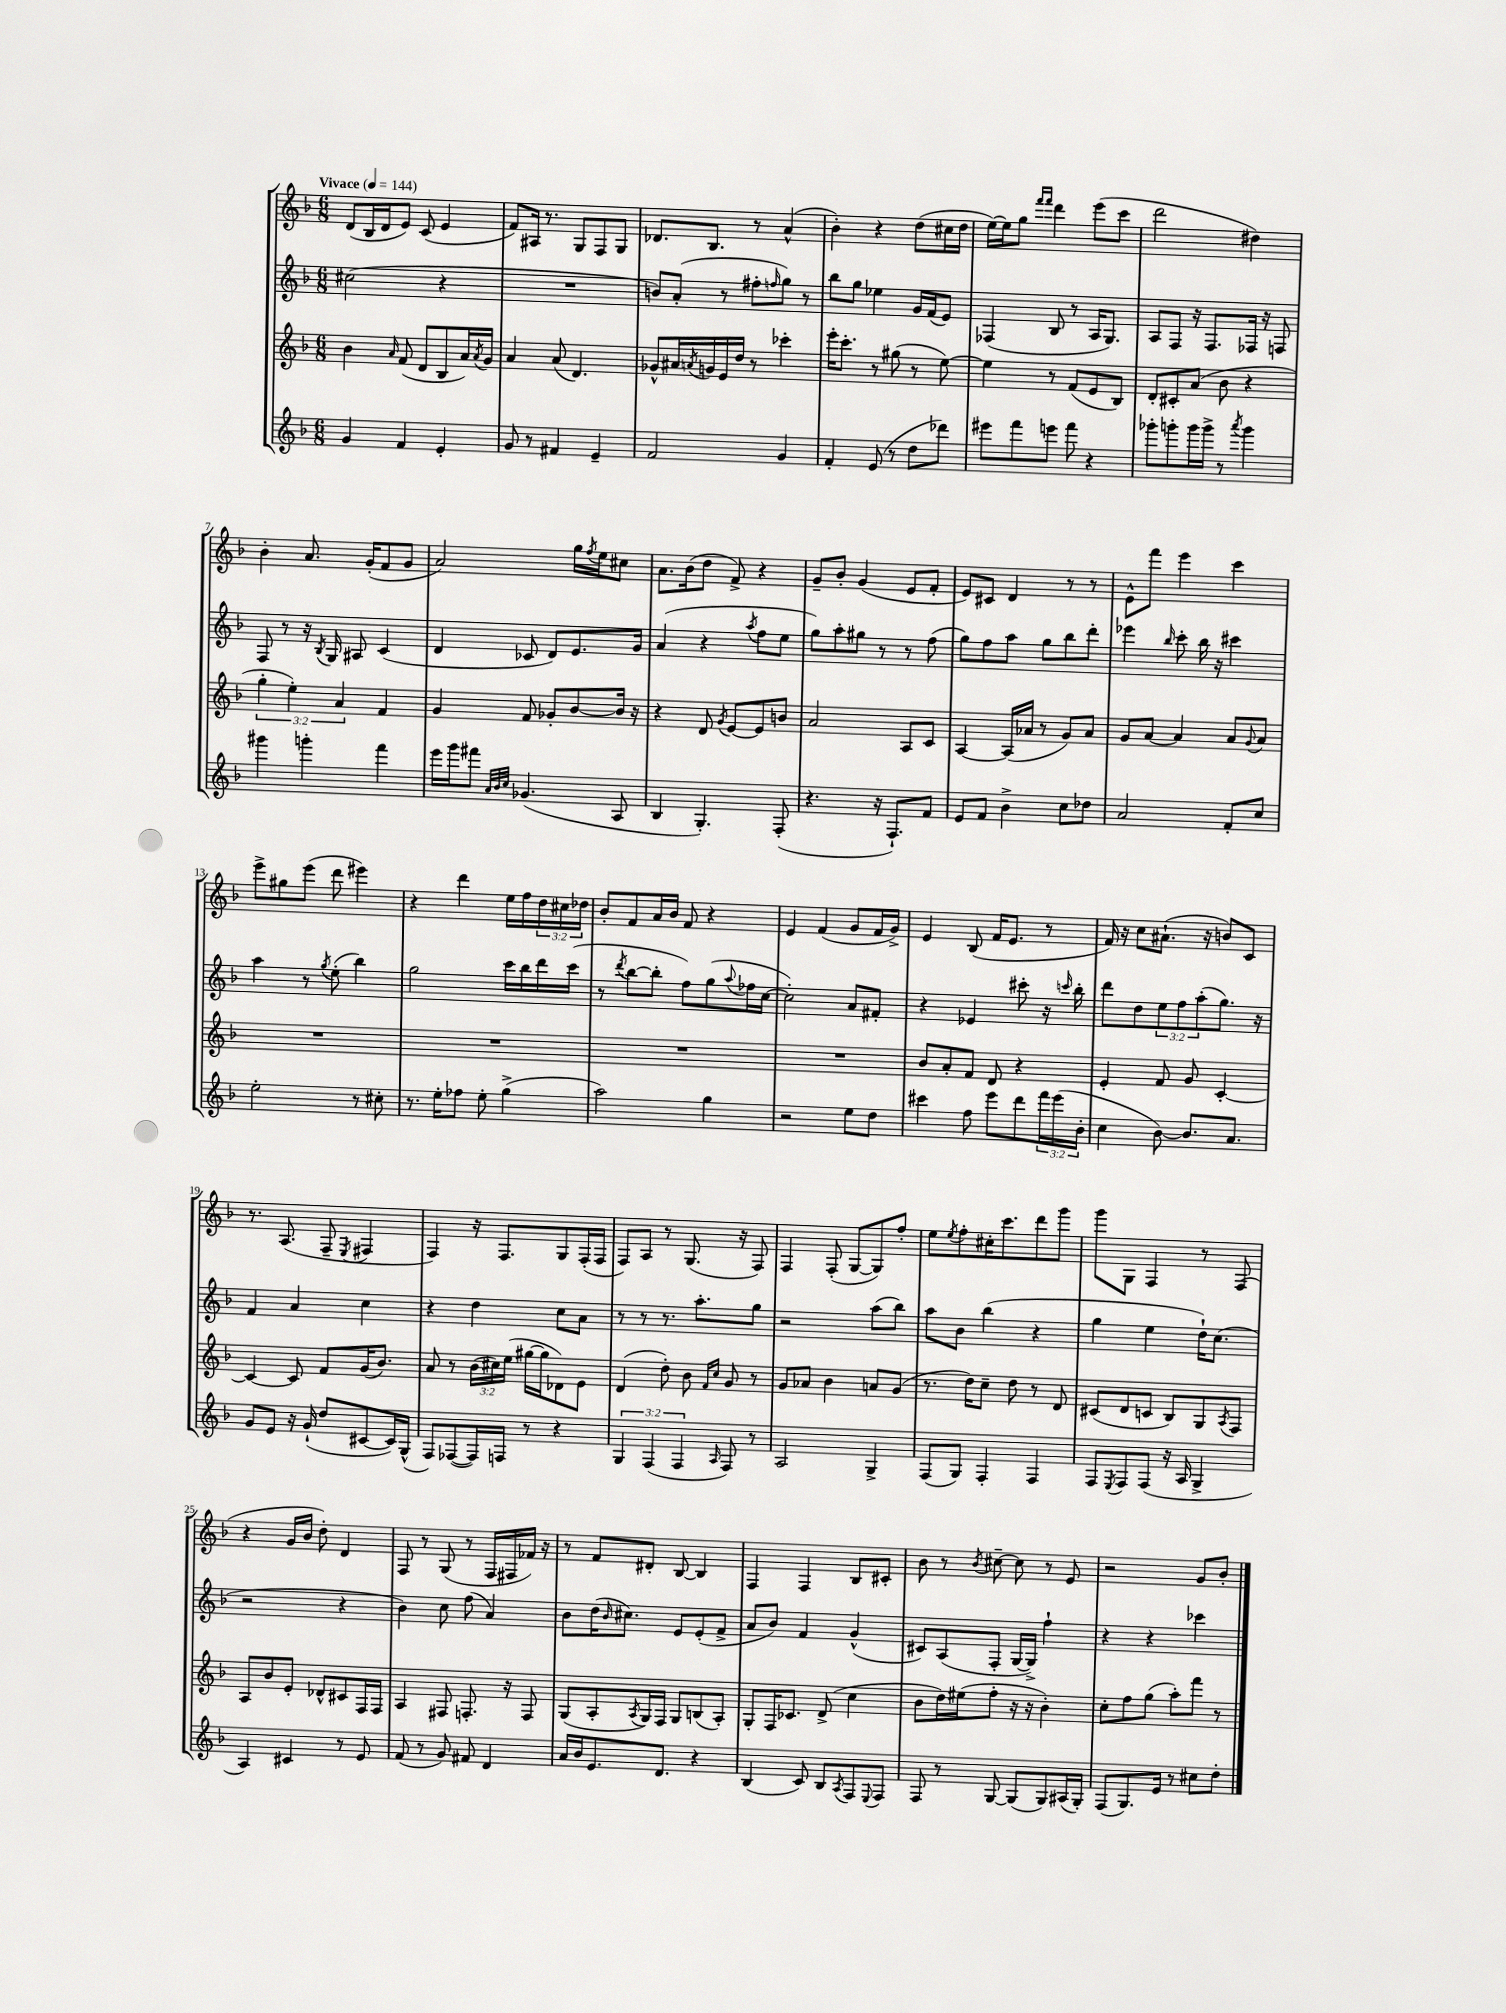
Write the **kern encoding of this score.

**kern	**kern	**kern	**kern
*staff4	*staff3	*staff2	*staff1
*clefG2	*clefG2	*clefG2	*clefG2
*k[b-]	*k[b-]	*k[b-]	*k[b-]
*M6/8	*M6/8	*M6/8	*M6/8
*MM144	*MM144	*MM144	*MM144
4g/	4b-\	(2cc#\	(8d/L
.	.	.	16B-/L
.	.	.	16d/J
.	16qqa/	.	.
4f/	(8f/	.	8e/J)
.	8d/L	.	(8c/
4e'/	8B-/	4r	4e/
.	16a/L)	.	.
.	8qa/	.	.
.	16g/JJ	.	.
=	=	=	=
8g/	4a/	2.r	8f/L)
8r	.	.	16A#/Jk
.	.	.	8.r
4f#/	(8a/	.	.
.	4.d/)	.	8G/L
4e~/	.	.	8F/
.	.	.	8G/J
=	=	=	=
2f/	8g-^^/L	8b/L)	8.d-/L
.	16a#/L	(8a'/J	.
.	8qa/	.	.
.	16g/	.	8.B-/J
.	16e/	8r	.
.	16dd/JJ	.	.
.	8r	8ff#'\L	8r
.	.	16qqff/	.
4g/	4ccc-'\	8gg\J)	(4a^^/
.	.	8r	.
=	=	=	=
4f'/	16eee'\LK	8bb-\L	4b-'\)
.	8.ccc'\J	.	.
.	.	8gg\J	.
(8e/	8r	4ee-\	4r
8r	(8gg#\	.	.
8dd\L	8r	16g/LL	(8dd\L
.	.	(16f/J	.
8ddd-\J)	[8ee\)	8e/J)	16cc#\L
.	.	.	16dd\JJ
=	=	=	=
8eee#\L	4ee\]	(4F-/	[16ee\LL)
.	.	.	16ee\]J
8fff\	.	.	8gg\J
.	.	.	16qqfff/LL
.	.	.	16qqfff/JJ
8eee\J	8r	8B-/	4ddd\
8fff\	(8f/L	8r	.
4r	8e/	16A/LK	(8eee\L
.	.	8.G/J)	.
.	8B-/J)	.	8ccc\J
=	=	=	=
8ggg-'\L	8d'/L	8A/L	2ddd\
8ggg'\	8c#'/	8F/J	.
16ggg\L	(8a/J	16r	.
16ggg^\JJ	.	8.F/L	.
8r	8b-\	.	.
8qaaa/	.	.	.
4ggg\	4r	16F-/Jk	4dd#\)
.	.	16r	.
.	.	8F/	.
=	=	=	=
4ggg#\	6gg'\	8F/	4b-'\
.	.	8r	.
.	6ee'\)	.	.
4ggg'\	.	16r	8.a/
.	.	8qB-/	.
.	.	16G/	.
.	6a/	.	.
.	.	8A#/	.
.	.	.	(16g'/LK
4fff\	4f/	(4c/	8f/
.	.	.	8g/J
=	=	=	=
16eee\LL	4g/	4d/	2a/)
16ggg\J	.	.	.
8fff#\J	.	.	.
32qqa/LLL	.	.	.
32qqb-/	.	.	.
32qqcc/JJJ	.	.	.
(4.g-/	8f/	8c-/	.
.	8g-'/L	8d/L)	.
.	[8b-/	8.e/	16gg\LL
.	.	.	8qff/
.	.	.	16ee\J
8A/	16b-/]Jk	.	8cc#\J
.	16r	16g/Jk	.
=	=	=	=
4B-/	4r	(4a/	8.a\L
.	.	.	(16b-\k
4.G'/)	8d/	4r	8dd\J
.	8qg/	.	.
.	[8e/L	.	8f^/)
.	.	8qaa/	.
.	8e/]	8ff\L	4r
(8F'/	8b/J	8ee\J	.
=	=	=	=
4.r	2a/	8gg\L)	8g~/L
.	.	8aa'\	8b-'/J
.	.	8gg#\J	(4g/
16r	.	8r	.
8.F`/L)	.	.	.
.	8A/L	8r	8e/L
8f/J	8c/J	(8ff\	8f'/J
=	=	=	=
8e/L	[4A/	8gg\L)	8e/L)
8f/J	.	8ff\	8c#/J
4b-^\	(16A/]LL	8aa\J	4d/
.	16a-/JJ	.	.
.	8r	8gg\L	.
8cc\L	8g/L)	8bb-\	8r
8dd-\J	8a-/J	8ddd'\J	8r
=	=	=	=
2a/	8g/L	4eee-\	8e^^\L
.	[8a/J	.	8fff\J
.	.	16qqbb-/	.
.	4a/]	8ccc'\	4eee\
.	.	16bb-\	.
.	.	16r	.
8f'/L	8a/L	4ccc#\	4ccc\
.	8qqg/	.	.
8cc/J	8a/J	.	.
=	=	=	=
2ee'\	2.r	4aa\	8eee^\L
.	.	.	8gg#\
.	.	8r	(8eee\J
.	.	8qgg/	.
.	.	(8ee'\	8ddd\
8r	.	4bb-\)	4eee#\)
8cc#'\	.	.	.
=	=	=	=
8.r	2.r	2gg\	4r
16ee'\LK	.	.	.
8ff-\J	.	.	4ddd\
8ee'\	.	.	.
(4gg^\	.	16ccc\LL	16ee\LL
.	.	16bb-\	16ff\
.	.	16ddd\	24dd\
.	.	.	24cc#\
.	.	(16ccc\JJ	.
.	.	.	24dd-\JJ
=	=	=	=
2aa\)	2.r	8r	8b-'/L
.	.	8qddd/	.
.	.	[8bb-\L	8f/
.	.	8bb-'\]J	16a/L
.	.	.	16b-/JJ
.	.	8ff\L)	8f/
4gg\	.	(8gg\	4r
.	.	8qqaa/	.
.	.	16ff-\L	.
.	.	[16cc\JJ	.
=	=	=	=
2r	2.r	2cc'\])	4e/
.	.	.	(4f/
8ee\L	.	8a/L	8g/L
8dd\J	.	8f#'/J	16f/L
.	.	.	16g^/JJ)
=	=	=	=
4ccc#\	8b-/L	4r	4e/
.	8a'/	.	.
8ff\	8f/J	4e-/	(8B-/
8eee\L	8d/	.	16f/LK
.	.	.	8.e/J
8ddd\	4r	8ccc#'\	.
24fff\L	.	16r	8r
(24eee\	.	.	.
.	.	16qqccc/	.
.	.	16bb-'\	.
24b-'\JJ	.	.	.
=	=	=	=
4cc\	4e'/	8ddd\L	16f/)
.	.	.	16r
.	.	8dd\	8cc\L
[8b-\)	8f/	12ee\	(8.a#`\J
.	.	12ff\	.
8.b-/]L	8g/	.	.
.	.	(12aa'\	.
.	.	.	16r
.	[4c'/	8.gg\J)	8b/L)
8.a/J	.	.	.
.	.	.	8c/J
.	.	16r	.
=	=	=	=
8g/L	4c/_	4f/	8.r
8e/J	.	.	.
.	.	.	(8.A/
16r	8c/]	4a/	.
(16g`/	.	.	.
8dd/L	8f/L	.	8F~/
.	.	.	8qE/
[8c#/	(16g/K	4cc\	4F#/
.	8.b-/J)	.	.
16c#/]L)	.	.	.
(16G^^/JJ	.	.	.
=	=	=	=
8F/L)	8a/	4r	4F/)
([8F-/	8r	.	.
16F-/]L)	(24b-\LL	4dd\	16r
.	24cc#\)	.	.
16F/JJ	.	.	8.F/L
.	(24ee\JJ	.	.
8r	[16gg#\LL	.	.
.	16gg#\]J	.	.
4r	8d-\)	8cc\L	8G/
.	8e\J	8a\J	(16F'/L
.	.	.	16F/JJ
=	=	=	=
6G/	(4d/	8r	8F/L)
.	.	8r	8A/J
(6F/	.	.	.
.	8dd'\)	8.r	8r
6F/	.	.	.
.	8b-\	.	(8.G/
.	.	8.aa'\L	.
.	16qqf/LL	.	.
16qqA/	16qqcc/JJ	.	.
8F/)	8g/	.	.
.	.	.	16r
8r	8r	8gg\J	8F/)
=	=	=	=
2A/	8g/L	2r	4F/
.	8a-/J	.	.
.	4b-\	.	(8F'/
.	.	.	[8G/L
4G^/	8a/L	(8aa\L	8G/])
.	(8g/J	8bb-\J)	8ff'/J
=	=	=	=
(8F/L	8.r	8aa\L	8ee\L
.	.	.	8qee/
8G/J)	.	8b-\J	8ff'\
.	16dd\LK)	.	.
4F'/	8cc~\J	(4bb-\	16cc#'\K
.	.	.	8.ccc\
.	8dd\	.	.
4F/	8r	4r	8ddd\
.	8d/	.	8ggg\J
=	=	=	=
8F/L	(8c#/L	4gg\	8ggg\L
8qE/	.	.	.
8F/	8d/	.	8G\J
(8F/J	8c/J	4ee\	4F/
16r	8B-/L)	.	.
16A/	.	.	.
4G^/	8G/	16dd`\LK)	8r
.	.	(8.cc\J	.
.	8qA/	.	.
.	8F/J	.	(8F/
=	=	=	=
4A/)	8A/L	2r	4r
.	8b-/	.	.
4c#/	8e'/J	.	16g/LL
.	.	.	16b-/JJ
.	8d-^^/L	.	8dd'\)
8r	8c#/	4r	4d/
8e/	16F/L	.	.
.	16F/JJ	.	.
=	=	=	=
(8f/	4A/	4b-\)	8F/
8r	.	.	8r
8g/)	8F#/	8cc\	(8G/
8f#/	8.F'/	(8ff\	8r
4d/	.	4a/)	16F/LL
.	16r	.	16F#/
.	8F/	.	16f-/JJ)
.	.	.	16r
=	=	=	=
16a/LL	(8G/L	8b-\L	8r
16b-/J	.	.	.
8.e/	8A'/	(16dd\K	8f/L
.	.	16qqb-/	.
.	.	8.cc#\J)	.
.	8qA/	.	.
.	16G/L)	.	8d#'/J
8.d/J	16F/JJ	.	.
.	8G/L	8e/L	[8B-/
4r	(8B/	(8e'/	4B-/]
.	8A'/J)	8f^/J	.
=	=	=	=
(4B-/	8G'/L	8a/L	4F/
.	16F/K	8b-/J)	.
.	8.c-/J	.	.
8c/)	.	4f/	4F/
8B-/L	(8d^/	.	.
8qA/	.	.	.
8F/	4cc\	(4g^^/	8B-/L
8qqE/	.	.	.
8F/J	.	.	8c#'/J
=	=	=	=
8F/	8b-\L	8c#/L)	8b-\
8r	16dd\L)	(8A/	8r
.	(16ee#\J	.	.
.	.	.	8qb-/
[8G/	8ff'\J	8F'/J	[8cc#~\
(8G/]L	16r	[16G/LL	8cc#\]
.	16r	16G^/]JJ)	.
8G/)	4b-'\)	4ff`\	8r
(16A#/L	.	.	8e/
16G'/JJ)	.	.	.
=	=	=	=
(8F/L	8cc'\L	4r	2r
8.G/)	8ff\	.	.
.	(8gg\J	4r	.
16e/Jk	.	.	.
8r	8aa'\L)	.	.
8cc#\L	8fff\J	4ccc-\	8g/L
8dd'\J	8r	.	8b-'/J
==	==	==	==
*-	*-	*-	*-
